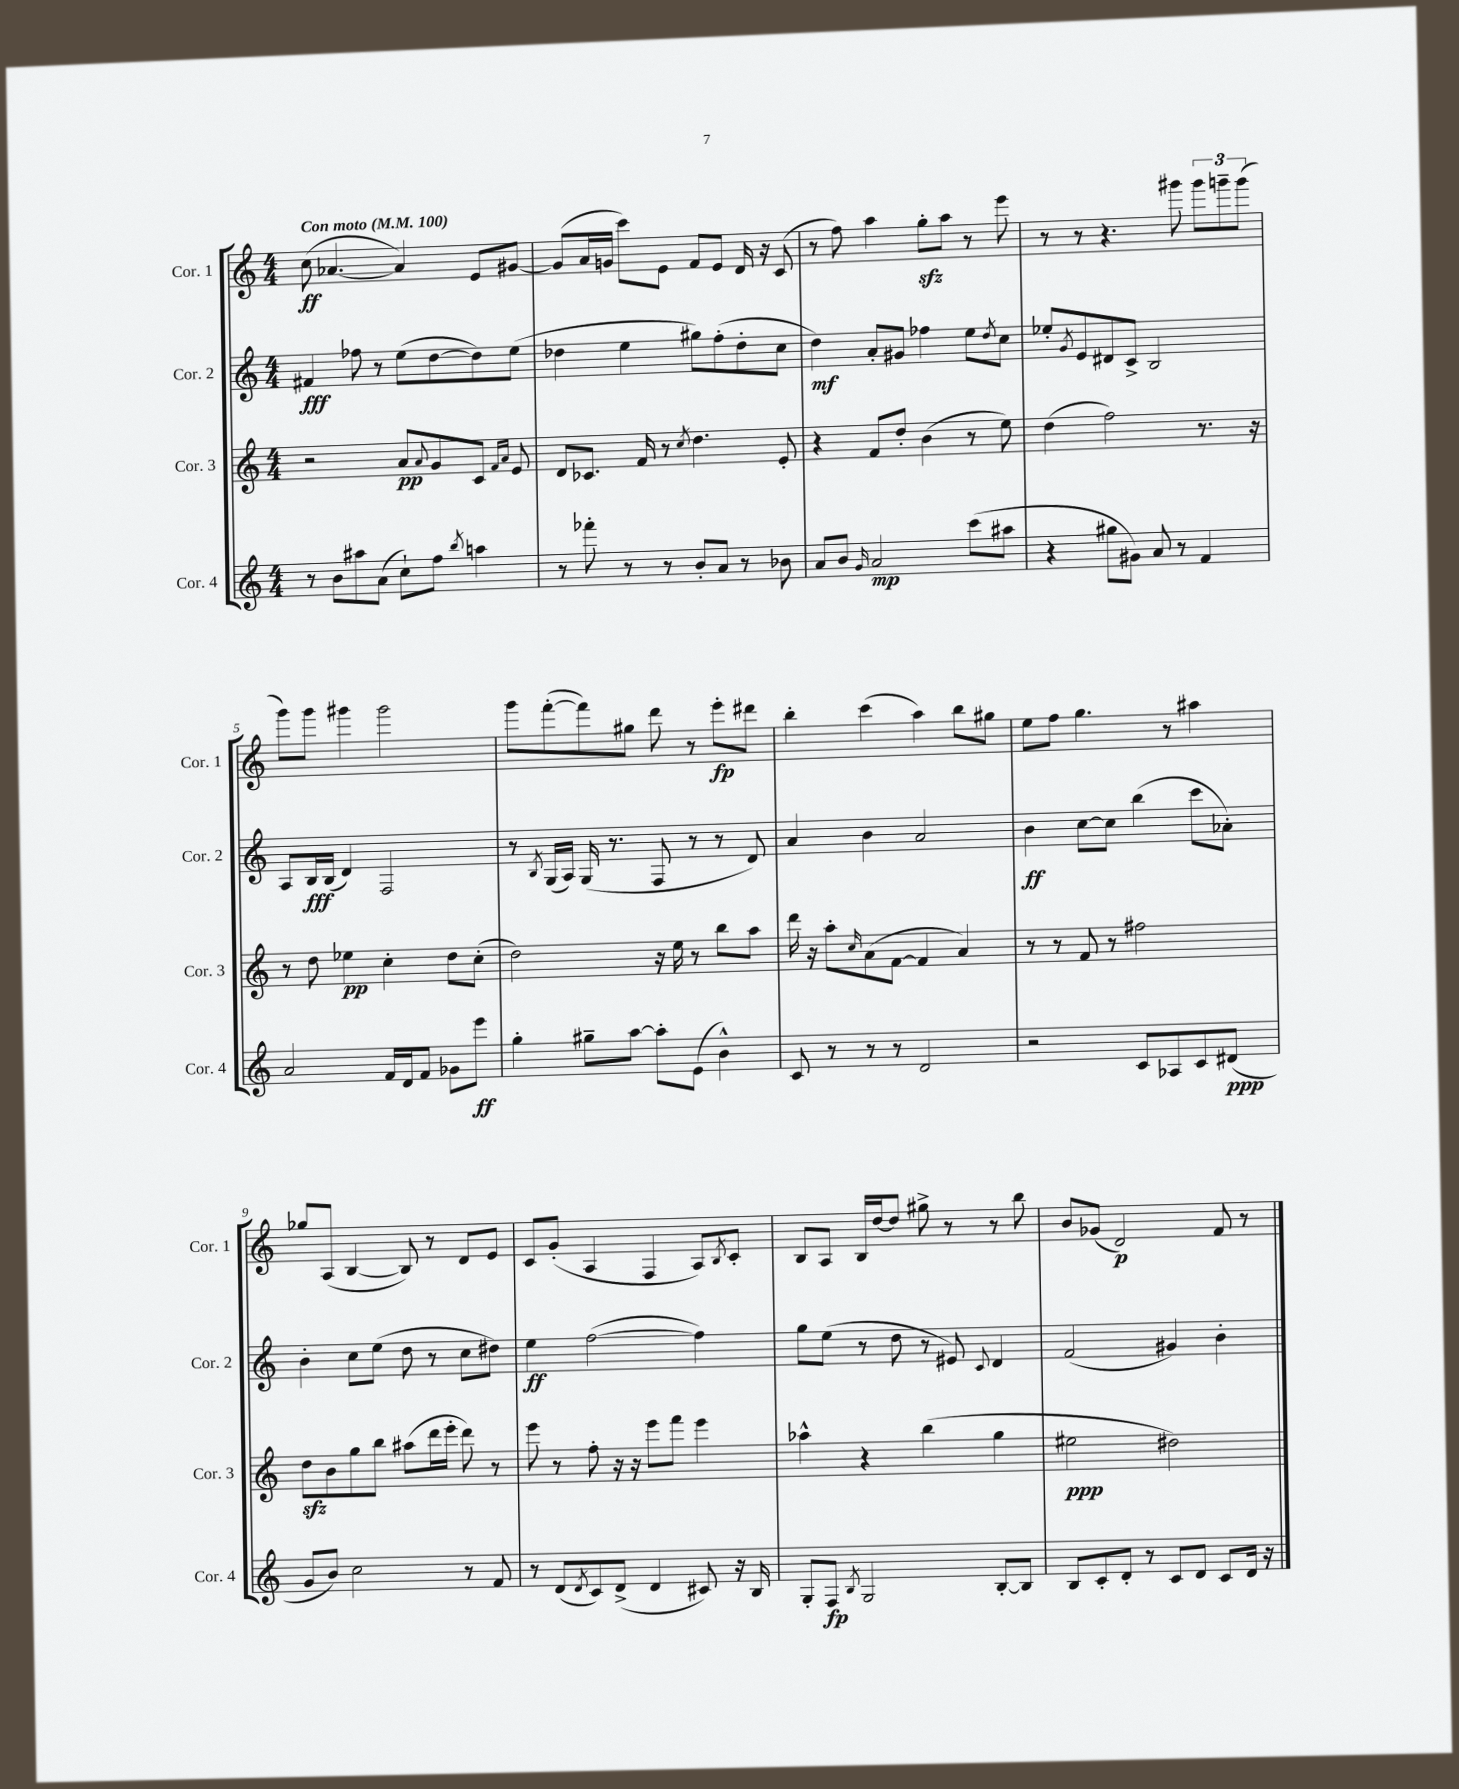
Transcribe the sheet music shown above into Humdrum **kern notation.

**kern	**kern	**kern	**kern
*staff4	*staff3	*staff2	*staff1
*clefG2	*clefG2	*clefG2	*clefG2
*k[]	*k[]	*k[]	*k[]
*M4/4	*M4/4	*M4/4	*M4/4
*MM100	*MM100	*MM100	*MM100
8r	2r	4f#	(8cc
8b	.	.	[4.a-
8aa#	.	8ff-	.
(8a	.	8r	.
8cc`)	8a	(8ee	4a-])
.	8qqa	.	.
8ff	8g	[8dd	.
8qbb	.	.	.
4aa	8c	8dd])	8e
.	16qqf	.	.
.	16qqa	.	.
.	8e	(8ee	[8g#
=	=	=	=
8r	8d	4dd-	(8g#]
8fff-'	8.c-	.	16a
.	.	.	16g
8r	.	4ee	8ccc)
.	16f	.	.
8r	8r	.	8e
.	8qcc	.	.
8b'	4.dd	8gg#)	8f
8a	.	(8ff'	8e
8r	.	8dd-'	16d
.	.	.	16r
8b-	8e'	8cc	(8c
=	=	=	=
8a	4r	4dd)	8r
8b	.	.	8ff)
16qqg	.	.	.
2a	8f	8a'	4aa
.	8dd'	8g#	.
.	(4b	4ff-	8gg'
.	.	.	8aa
(8ccc	8r	8ee	8r
.	.	8qdd	.
8aa#	8ee)	8cc	8eee
=	=	=	=
4r	(4dd	8ee-'	8r
.	.	8qg	.
.	.	8e	8r
8gg#	2ff)	8d#	4.r
8g#)	.	8c^	.
8a	.	2B	.
8r	.	.	8ggg#
4f	8.r	.	12ggg#
.	.	.	12ggg~
.	.	.	(12ggg
.	16r	.	.
=	=	=	=
2a	8r	8A	8ggg)
.	8dd	16B	8ggg
.	.	(16B	.
.	4ee-	4d)	4ggg#
16f	4cc'	2F	2ggg#
16d	.	.	.
8f	.	.	.
8g-	8dd	.	.
8eee	(8cc'	.	.
=	=	=	=
4gg'	2dd)	8r	8ggg
.	.	8qB	.
.	.	(16G	([8fff'
.	.	16A)	.
8gg#~	.	(16G	8fff])
.	.	8.r	.
[8aa	.	.	8gg#
8aa']	16r	8F	8ddd
.	16ee	.	.
(8e	8r	8r	8r
4b^^)	8bb	8r	8eee'
.	8aa	8d)	8ddd#
=	=	=	=
8c	16ddd	4a	4bb'
.	16r	.	.
8r	8aa'	.	.
.	16qqcc	.	.
8r	(8a	4b	(4ccc
8r	[8f	.	.
2d	4f]	2a	4aa)
.	4a)	.	8bb
.	.	.	8gg#
=	=	=	=
2r	8r	4b	8ee
.	8r	.	8ff
.	8f	[8cc	4.gg
.	8r	8cc]	.
8c	2ff#	(4bb	.
8A-	.	.	8r
8c	.	8ccc	4aa#
(8d#	.	8a-')	.
=	=	=	=
8g	8dd	4b'	8gg-
8b)	8b	.	(8A
2cc	8gg	8cc	[4B
.	8bb	(8ee	.
.	(8aa#	8dd	8B])
.	16ddd	8r	8r
.	16eee'	.	.
8r	8ddd)	8cc	8d
8f	8r	8dd#)	8e
=	=	=	=
8r	8eee	4ee	8c
(8d	8r	.	(8g'
8qd	.	.	.
8c)	8ff'	([2ff	4A
(8d^	16r	.	.
.	16r	.	.
4d	8eee	.	4F
.	8fff	.	.
8c#)	4eee	4ff])	8A)
.	.	.	8qB
16r	.	.	8c'
16B	.	.	.
=	=	=	=
8G'	4aa-^^	8gg	8B
8F	.	(8ee	8A
8qB	.	.	.
2G	4r	8r	16B
.	.	.	[16dd
.	.	8dd	8dd]
.	(4bb	8r	8gg#^
.	.	8e#)	8r
.	.	8qqc	.
[8B'	4gg	4d	8r
8B]	.	.	8bb
=	=	=	=
8B	2ee#	(2f	8b
8c'	.	.	(8g-
8d'	.	.	2d)
8r	.	.	.
8c	2dd#)	4g#)	.
8d	.	.	.
8c	.	4b'	8f
16d	.	.	8r
16r	.	.	.
==	==	==	==
*-	*-	*-	*-
